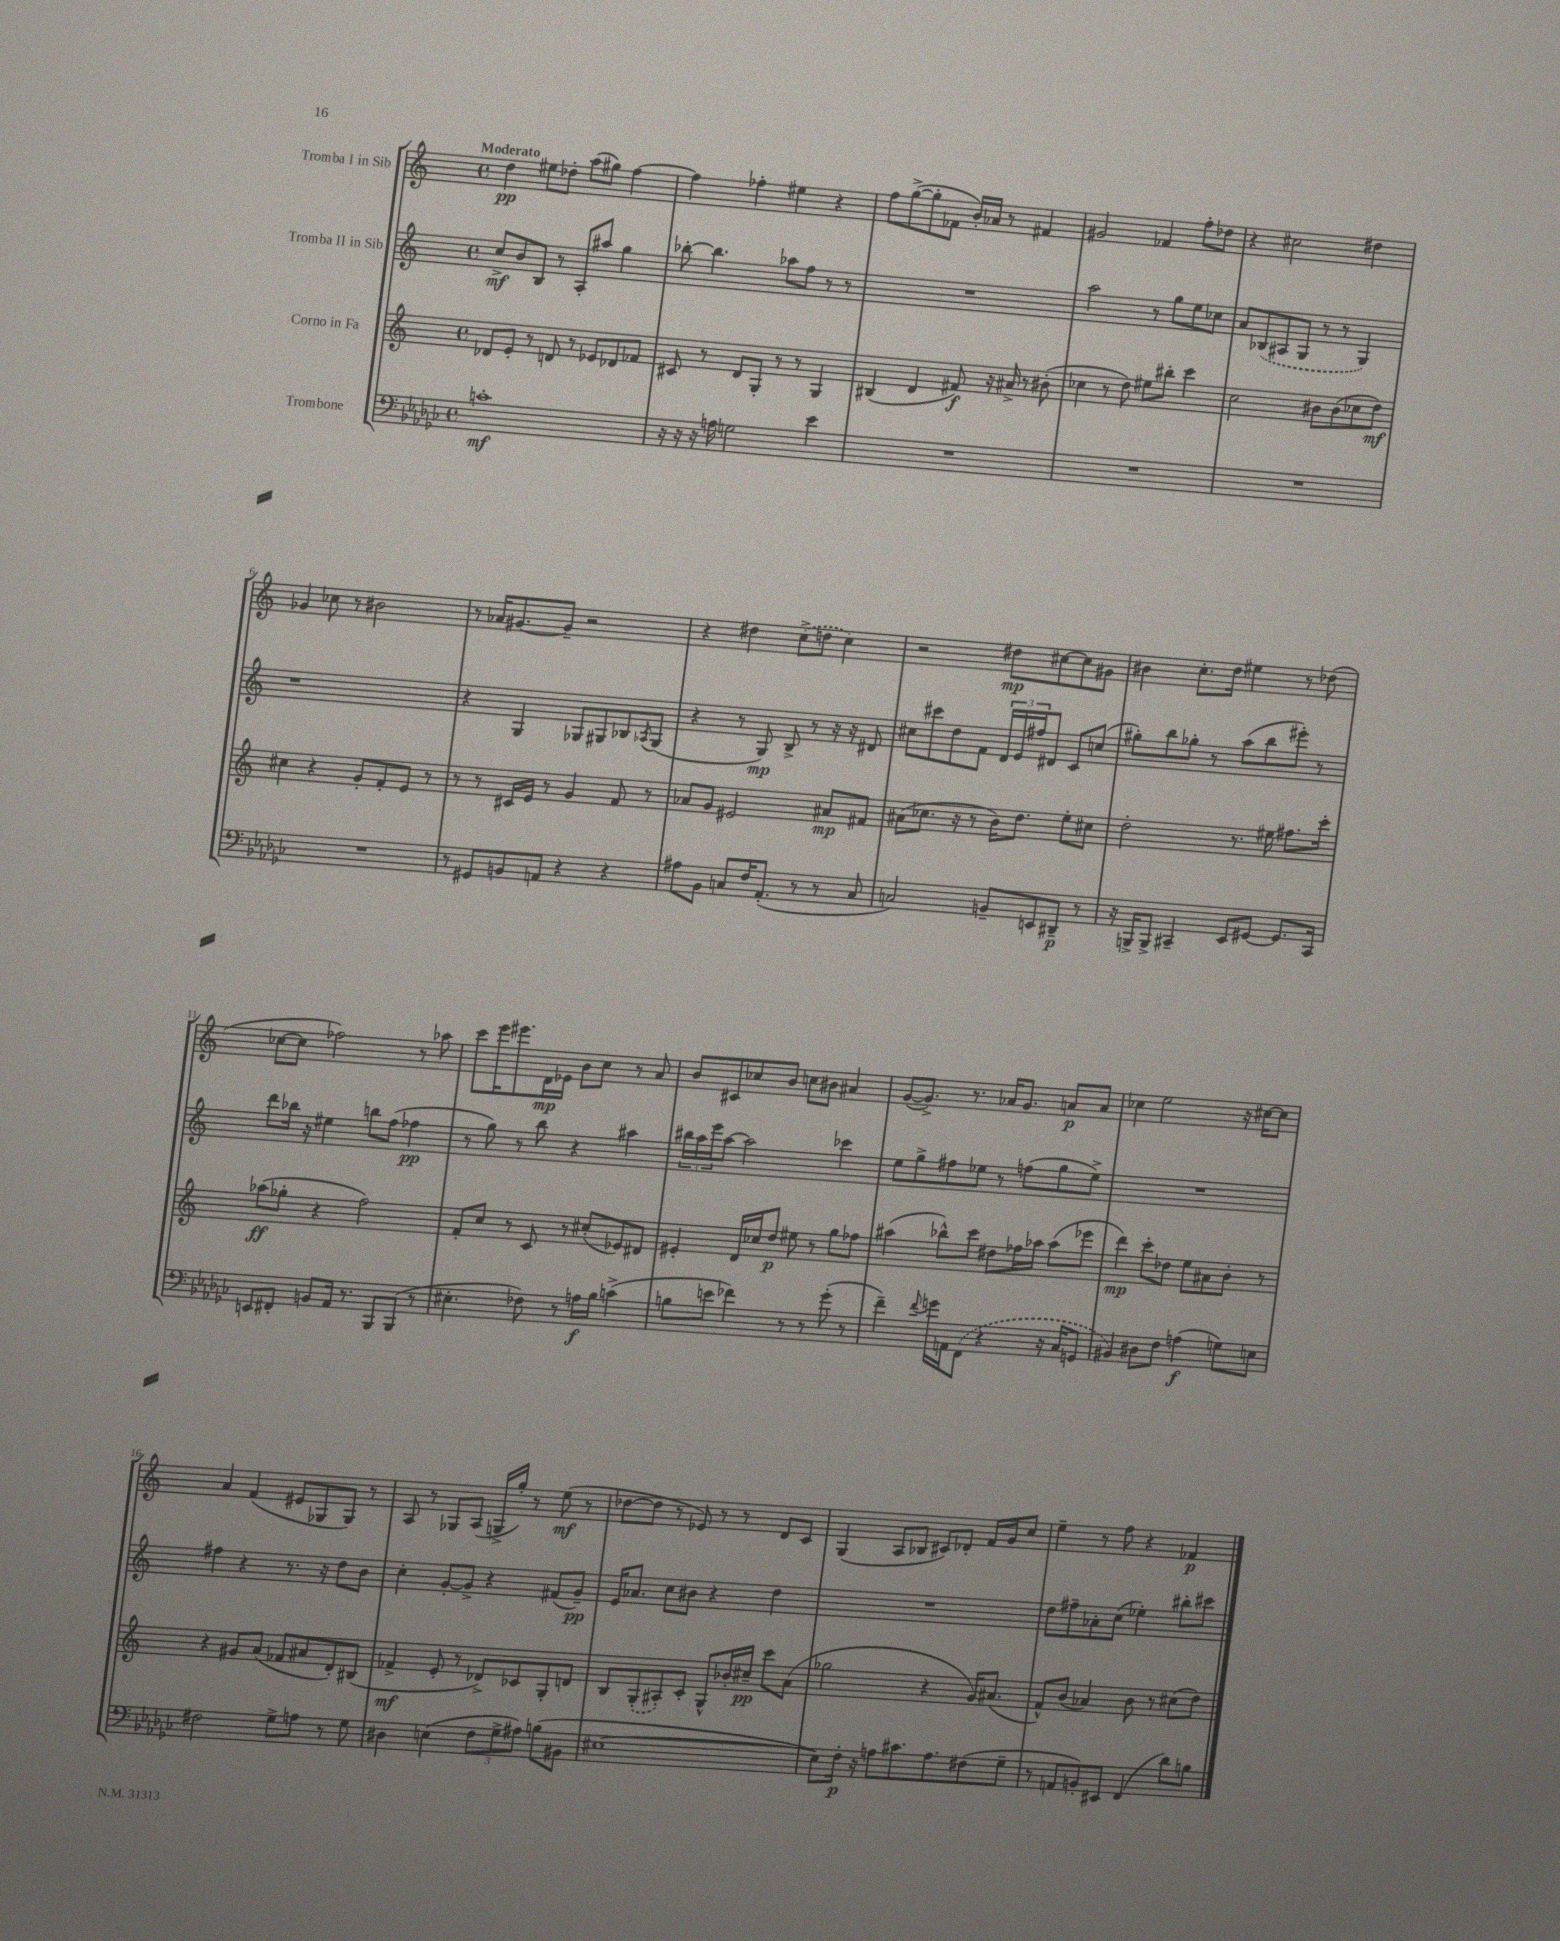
<<
\new StaffGroup <<
\new Staff = "s0" \with { instrumentName = "Tromba I in Sib" } {
    \clef treble \key c \major \defaultTimeSignature \time 4/4 \tempo "Moderato"
    d''4\pp eis''8 des''8-. a''8( gis''8) f''4~ |
    f''4 fes''4-. eis''4 r4 |
    f''8 g''8~->( g''8-. fes'8 b'16-.) aes'16 r8 fis'4 |
    gis'2 fes'4 f''8-. des''8 |
    r4 cis''2 dis''4 |
    ges'4 ces''8 r8 bis'2 |
    r8 aes'16 gis'8.~ gis'8-- r2 |
    r4 dis''4 \once \slurDashed c''8->( d''8 c''4) |
    r2 dis''8\mp cis''8~ cis''8 gis'8 |
    bis'4 c''8.-. d''16 eis''4 r8 des''8( |
    ces''8~ ces''8 fes''2) r8 aes''8 |
    c'''8 e'''16 eis'''8. d'16\mp ees'16 b'8 c''8 r8 a'8 |
    b'8 cis'8 ces''8 b'8 c''8 bis'8 ais'4 |
    g'8~( g'8.->) r8. aes'16 g'8. a'8\p a'8 |
    ces''4 e''2 r16 cis''16~ cis''8 |
    a'4 f'4( eis'8 ges8 ges8) r8 |
    a8 r8 ges8 a8( g16-> g''16-.) r8 e''8\mf( r8 |
    des''8~ des''8 r8 ees'8) r8 r8 d'8 c'8 |
    g4( a8 bes8 cis'8) des'8-. f'16 g'16 c''8 |
    e''4-- r8 f''8 r4 fes'4\p \bar "|." |
}
\new Staff = "s1" \with { instrumentName = "Tromba II in Sib" } {
    \clef treble \key c \major \defaultTimeSignature \time 4/4
    c''8->\mf b'8 b8 r8 a8-. ais''8 g''4 |
    bes''8~-. bes''4. aes''8 f''8 r8 r8 |
    R1 |
    a''2 r8 g''8 e''8 ces''8 |
    a'8 \once \slurDashed bes8( ais8 g8 r8 r8 g4) |
    r1 |
    r4 g4 ges8 gis8 bes8 \acciaccatura { aes8 } gis8( |
    r4 r8 g8\mp) b8-> r8 r16 r16 dis'8 |
    cis''8 cis'''8 d''8 f'8 \tuplet 3/2 { d'16 e'16 fis''16 } dis'8 c'8 c''8( |
    gis''8-.) b''8 ges''8-. r8 a''8( b''8 eis'''8-.) r8 |
    d'''8 bes''16 r16 eis''4 b''8 f''8( fes''4\pp |
    r8 g''8) r8 b''8 r4 ais''4 |
    \tuplet 3/2 { bis''16 a''16 e'''16 } a''8~ a''2 ces'''4 |
    e''8 g''8-> fis''8 ees''8 r8 f''8( g''8 ees''8->) |
    R1 |
    fis''4 r4 r8. r16 d''8 b'8 |
    c''4-. g'8~-. g'8-> r4 fis'8( g'8--\pp) |
    e'16 aes'8. c''8 bis'8 r4 d''4 |
    R1 |
    d''8 fis''8-- aes'8-. c''8( ees''4-.) bis''8-. cis'''8 \bar "|." |
}
\new Staff = "s2" \with { instrumentName = "Corno in Fa" } {
    \clef treble \key c \major \defaultTimeSignature \time 4/4
    des'8 e'8-. r8 d'8 r8 ees'8 des'8 fes'8 |
    cis'8 r8 d'8 g8-. r8 r8 g4 |
    bis4( d'4 fis'8\f) r16 ais'16-> r8 bis'8-.( |
    ces''4 r8 d''8) eis''8 bis''8-. c'''4 |
    c''2 bis'8 bis'8( ces''8 d''8\mf) |
    cis''4 r4 g'8-. f'8-. e'8 r8 |
    r8 r8 cis'16 e'16 r8 g'4 f'8 r8 |
    aes'8 g'8 eis'2 ais'8\mp fis'8 |
    ais'8( ces''8. r16 r8 b'16) d''8. e''8-. cis''8 |
    d''2-. r8. eis''16 fis''8. c'''16-. |
    aes''8\ff( ges''8-. r4 f''2) |
    f'8-. c''8 r8 c'8 r8 cis''8-.( ees'8) dis'8 |
    eis'4-. d'16 ces''16 d''8\p eis''8 r8 g''8 fes''8 |
    ais''4( bes''8-^) c'''8 dis''8 fes''16 aes''16 aes''8( ees'''8 |
    d'''4\mp) c'''8-. des''8 e''8 ais'8 b'8-. r8 |
    r4 gis'8 a'8( fes'8 ais'8 d'8-.) bis8( |
    fes'4->\mf e'8-. r8 des'8->) ces'8 g8-. d'8 |
    b8 \once \slurDashed g8-.( ais8-.) c'8-. g8-^ bes'16-. cis''16--\pp c'''8 a'8( |
    ges''2 r4 g'16) ais'8.( |
    f'8-^) b'8( aes'4) b'8 r8 cis''8( d''8) \bar "|." |
}
\new Staff = "s3" \with { instrumentName = "Trombone" } {
    \clef bass \key ges \major \defaultTimeSignature \time 4/4
    c'1-.\mf |
    r16 r16 r16 a16 g2 ees'4 |
    R1 |
    R1 |
    R1 |
    R1 |
    r8 gis,8 b,8 a,8 r4 r4 |
    ais8 bes,8 c8 f16 aes,8.-.( r8 r8 c8 |
    c2) b,8-- e,8 dis,8--\p r8 |
    r16 b,,16-> b,,8-> cis,4-- ees,8 gis,8~ gis,8. cis,16 |
    e,8 fis,8-. b,8 aes,16 r8. bes,,8 bes,,8( r8 |
    eis4.-. fes8) r8 a16\f bes16 c'4->( |
    b8 e'8 fes'4) r8 r8 ges'8-.( r8 |
    f'4--) \appoggiatura { f'8 } g'16 a,16 \once \slurDashed f,8( r4 r16 ces16 g,8 |
    bis,4) dis8 f8 a4\f( g8) e8 |
    fis2 ges8-> a8 r8 ges8 |
    dis4 e4( \tuplet 3/2 { f8 ges8-> ais8) } b8( bis,8 |
    eis1~ |
    eis8) f16-.\p r16 a8 cis'8. a8. fis8( ges8-- |
    r8 a,8 b,8-.) eis,8 f,4( des'8) b8 \bar "|." |
}
>>
>>
